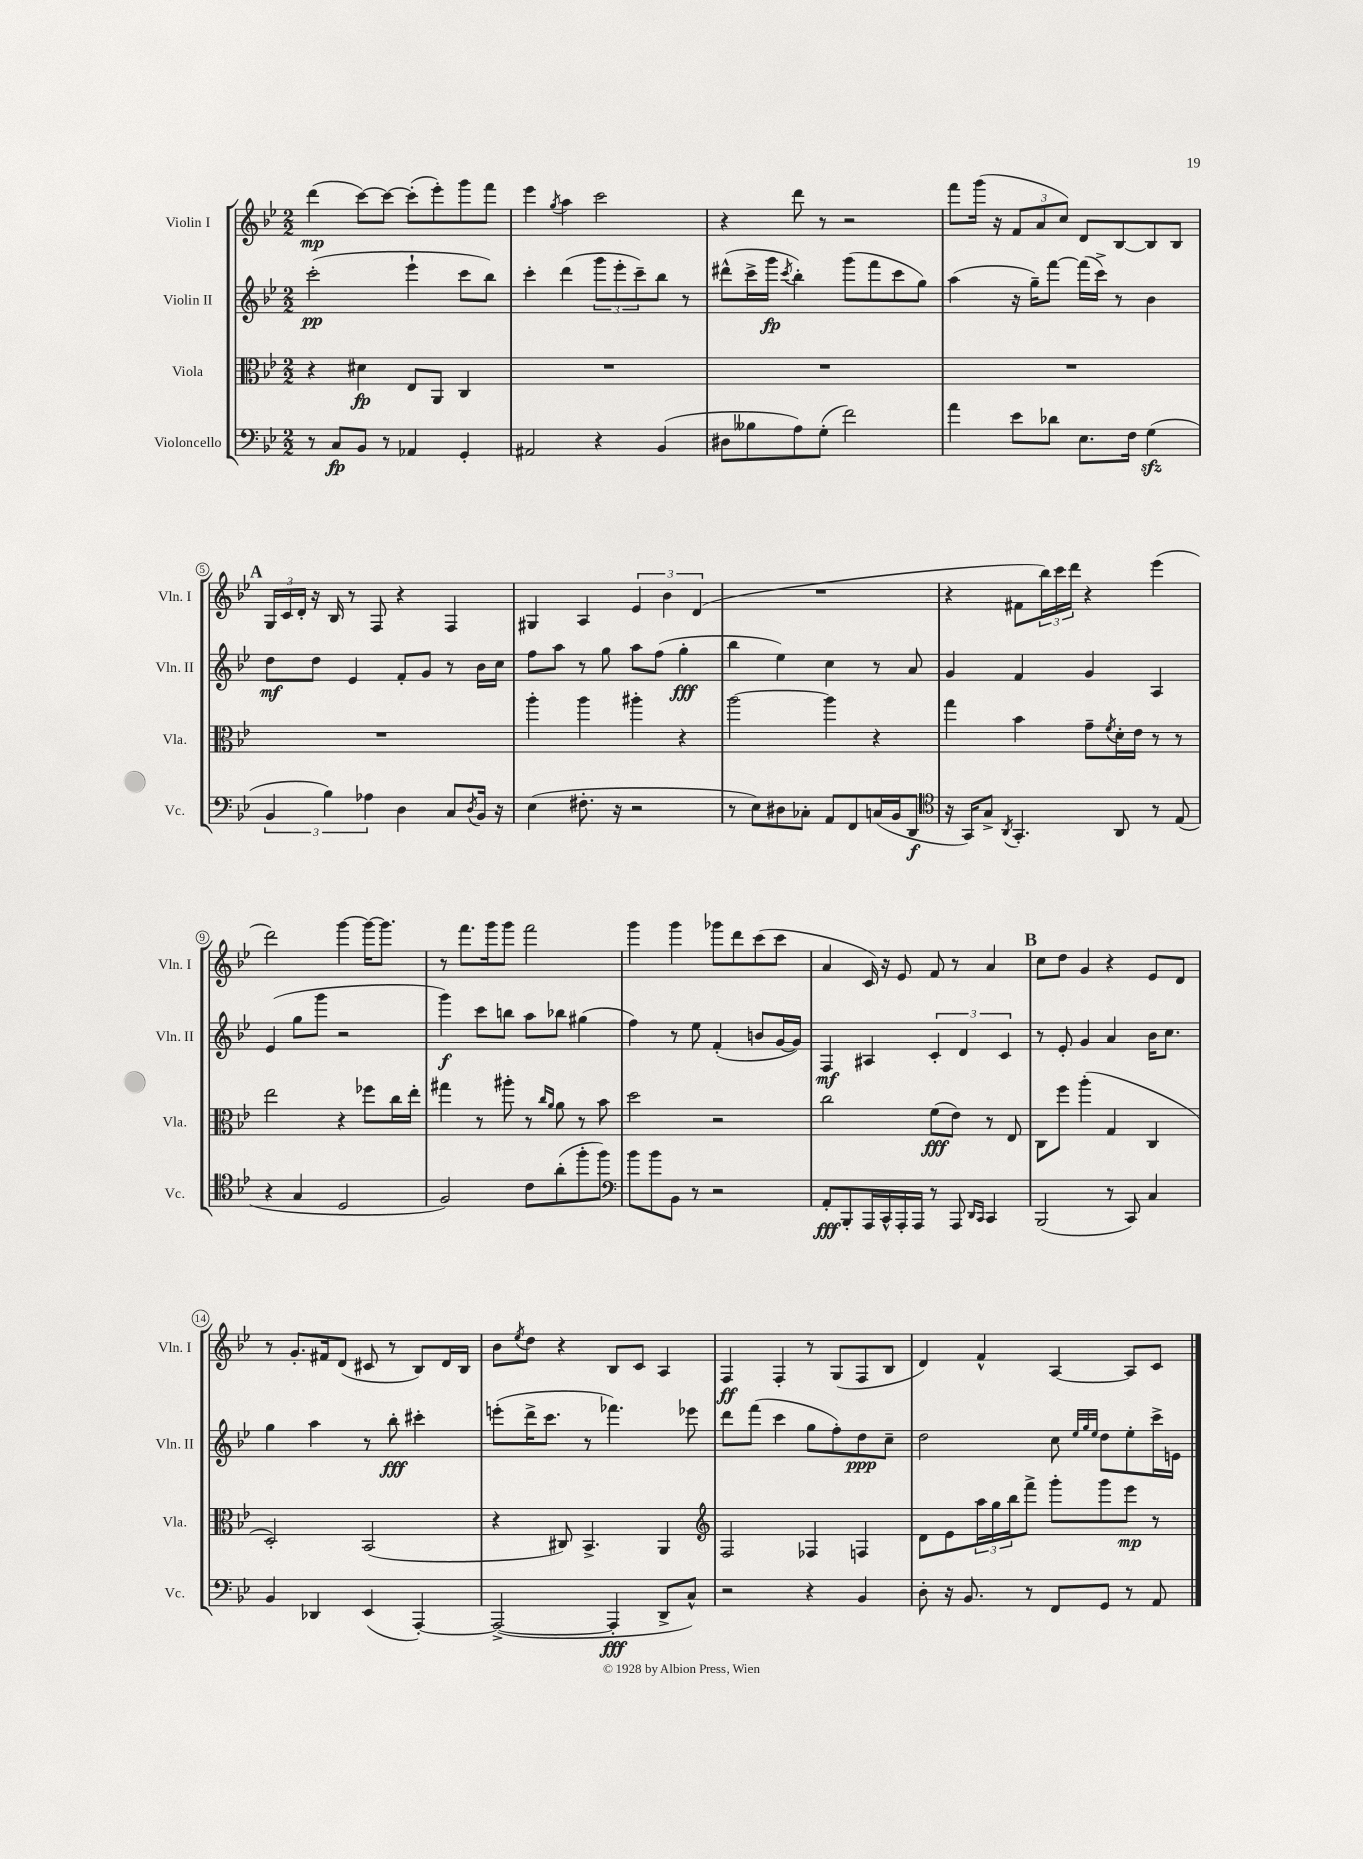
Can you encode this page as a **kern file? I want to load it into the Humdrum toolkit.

**kern	**kern	**kern	**kern
*staff4	*staff3	*staff2	*staff1
*clefF4	*clefC3	*clefG2	*clefG2
*k[b-e-]	*k[b-e-]	*k[b-e-]	*k[b-e-]
*M2/2	*M2/2	*M2/2	*M2/2
8r	4r	(2ccc'	(4ddd
8C	.	.	.
8BB-	4d#	.	[8ccc)
8r	.	.	8ccc_
4AA-	8E-	4eee-`	(8ccc']
.	8AA	.	8eee-')
4GG'	4C	8ccc	8ggg
.	.	8bb-)	8fff
=	=	=	=
2AA#	1r	4ccc'	4eee-
.	.	.	8qgg
.	.	(4ddd	4aa
4r	.	12ggg	2ccc
.	.	12eee-'	.
.	.	12ccc~)	.
(4BB-	.	8bb-	.
.	.	8r	.
=	=	=	=
8D#	1r	(8ddd#^^	4r
8B--	.	16ccc^	.
.	.	16ggg	.
.	.	8qccc	.
8A)	.	4bb-')	8ddd
(8G'	.	.	8r
2f)	.	(8ggg	2r
.	.	8fff	.
.	.	8ccc	.
.	.	8gg)	.
=	=	=	=
4a	1r	(4aa	8fff
.	.	.	(16ggg
.	.	.	16r
8e-	.	16r	12f
.	.	16gg~)	.
.	.	.	12a
8d-	.	[8fff	.
.	.	.	12cc)
8.E-	.	(16fff]	8d
.	.	16ccc^)	.
.	.	8r	[8B-
16F	.	.	.
(4G	.	4b-	8B-]
.	.	.	8B-
=	=	=	=
6BB-	1r	8dd	24G
.	.	.	24c
.	.	.	24d'
.	.	8dd	16r
6B-)	.	.	.
.	.	.	16B-
.	.	4e-	8r
6A-	.	.	.
.	.	.	8F
4D	.	8f'	4r
.	.	8g	.
8C	.	8r	4F
8qD	.	.	.
16BB-	.	16b-	.
16r	.	16cc	.
=	=	=	=
(4E-	4aa'	8ff	4G#
.	.	8aa	.
8.F#'	4aa	8r	4A
.	.	8gg	.
16r	.	.	.
2r	4aa#'	8aa	6e-
.	.	(8ff	.
.	.	.	6b-
.	4r	4gg'	.
.	.	.	(6d
=	=	=	=
8r	[2aa	4bb-	1r
8E-)	.	.	.
8D#	.	4ee-)	.
8C-'	.	.	.
8AA	4aa]	4cc	.
8FF	.	.	.
(16C	4r	8r	.
16BB-	.	.	.
8DD	.	8a	.
=	=	=	=
*clefC4	*	*	*
16r	4gg	4g	4r
16GG)	.	.	.
8G^	.	.	.
8qAA	.	.	.
4.GG'	4b-	4f	8f#
.	.	.	24bb-)
.	.	.	24ccc
.	.	.	24ddd
.	8g~	4g	4r
.	8qf	.	.
8AA	16d'	.	.
.	16e-	.	.
8r	8r	4A	(4eee-
(8E-	8r	.	.
=	=	=	=
4r	2ee-	(4e-	2ddd)
4G	.	8gg	.
.	.	8ggg	.
2D	4r	2r	[4ggg
.	8ff-	.	16ggg_
.	.	.	8.ggg]
.	16cc	.	.
.	16ee-'	.	.
=	=	=	=
2F)	4gg#	4ggg)	8r
.	.	.	8.fff
.	8r	8ccc	.
.	.	.	16ggg
.	8aa#'	8bb	8ggg
8c	8r	8aa	2fff
.	16qqcc	.	.
.	16qqa	.	.
(8a'	8a	8bb-	.
8ff'	8r	(4gg#	.
8ff)	8b-	.	.
=	=	=	=
*clefF4	*	*	*
8b-	2dd	4ff)	4ggg
8b-	.	.	.
8BB-	.	8r	4ggg
8r	.	8ee-	.
2r	2r	(4f'	8ggg-
.	.	.	8ddd
.	.	8b	(8ccc
.	.	[16g	8ccc
.	.	16g])	.
=	=	=	=
8AA'	2cc	4F	4a
8BBB-'	.	.	.
16AAA	.	4A#	16c)
16CC^^	.	.	16r
16AAA'	.	.	8e-
16AAA	.	.	.
8r	(8f	6c'	8f
8AAA	8e-)	.	8r
.	.	6d	.
16qqDD	.	.	.
16qqCC	.	.	.
4CC	8r	.	4a
.	.	6c	.
.	8E-	.	.
=	=	=	=
(2BBB-	8C	8r	8cc
.	8ff	8e-'	8dd
.	(4aa'	4g	4g
8r	4G	4a	4r
8CC)	.	.	.
4C	4C	16b-	8e-
.	.	8.cc	.
.	.	.	8d
=	=	=	=
4BB-	2D')	4gg	8r
.	.	.	8.g'
4DD-	.	4aa	.
.	.	.	16f#
.	.	.	(8d
(4EE-	(2BB-	8r	8c#
.	.	8bb-'	8r
[4AAA')	.	4ccc#'	8B-)
.	.	.	16d
.	.	.	16B-
=	=	=	=
(2AAA^_	4r	(8eee'	8b-
.	.	.	8qee-
.	.	16ddd^	8dd
.	.	8.ccc	.
.	8C#)	.	4r
.	4.BB-^	8r	.
4AAA']	.	4.fff-)	8B-
.	.	.	8c
8DD^	4AA	.	4A
8C^^)	.	8eee-	.
=	=	=	=
*	*clefG2	*	*
2r	2F	8ddd	4F
.	.	(8fff	.
.	.	4ccc	4F'
4r	4F-	8gg	8r
.	.	8ff')	(8G
4BB-	4F	8dd	8F
.	.	8cc~	8B-
=	=	=	=
8D'	8d	2dd	4d)
16r	8e-	.	.
8.BB-	.	.	.
.	24aa	.	4f^^
.	24gg	.	.
.	24bb-	.	.
8r	8fff^	.	.
8FF	8ggg'	8cc	[4A
.	.	32qqee-	.
.	.	32qqgg	.
.	.	32qqee-	.
8GG	8ggg	8dd	.
8r	8eee-	8ee-'	8A]
8AA	8r	16ccc^	8c
.	.	16e	.
==	==	==	==
*-	*-	*-	*-
